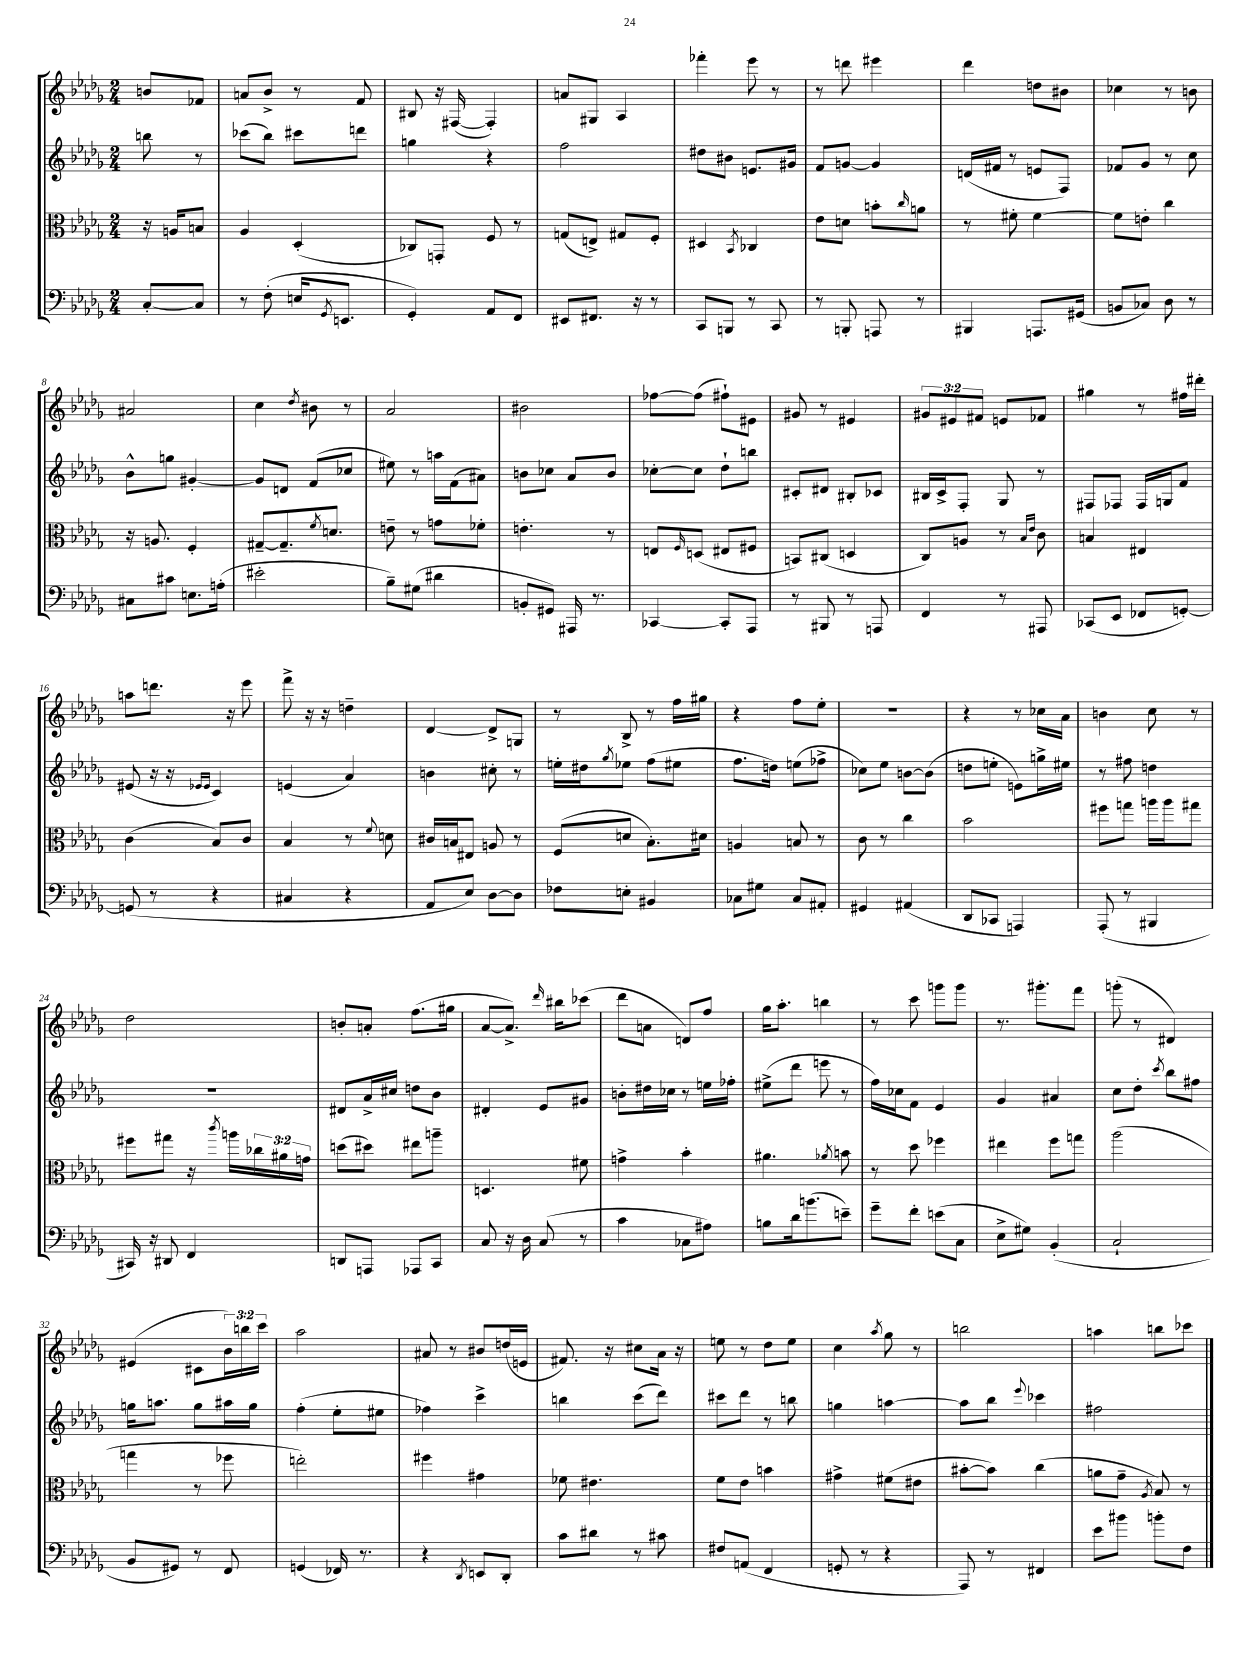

**kern	**kern	**kern	**kern
*part4	*part3	*part2	*part1
*staff4	*staff3	*staff2	*staff1
*clefF4	*clefC3	*clefG2	*clefG2
*k[b-e-a-d-g-]	*k[b-e-a-d-g-]	*k[b-e-a-d-g-]	*k[b-e-a-d-g-]
*M2/4	*M2/4	*M2/4	*M2/4
=	=	=	=
[8C'/L	16r	8bbn\	8bn/L
.	16An/KL	.	.
8C/J]	8Bn/J	8r	8f-X/J
=1	=1	=1	=1
8r	4A-/	(8ccc-X\L	8an/L
(8F'\	.	8bb-\J)	8b-^/J
16En/KL	(4D-'/	8ccc#X\L	8r
8qGG-/	.	.	.
8.EEn/J	.	.	.
.	.	8dddn\J	8f/
=2	=2	=2	=2
4GG-'/)	8C-X/L)	4ggn\	8B#X/
.	8GGn'/J	.	16r
.	.	.	([16F#X/
8AA-/L	8F/	4r	4F#'/])
8FF/J	8r	.	.
=3	=3	=3	=3
8EE#X/L	(8Gn/L	2ff\	8an/L
8.FF#X/J	8En^/J)	.	8G#X/J
.	8G#X/L	.	4A-/
16r	.	.	.
8r	8F'/J	.	.
=4	=4	=4	=4
8CC/L	4D#X/	8dd#X\L	4fff-X'\
8BBBn/J	.	8b#X\J	.
.	8qBB-/	.	.
8r	4C-X/	8.en/L	8eee-\
8CC/	.	.	8r
.	.	16g#X/Jk	.
=5	=5	=5	=5
8r	8e-\L	8f/L	8r
8BBBn'/	8dn\J	[8gn/J	8dddn\
8AAAn/	8bn'\L	4g/]	4eee#X\
.	16qqcc/	.	.
8r	8an\J	.	.
=6	=6	=6	=6
4BBB#X/	8r	(16dn/LL	4ddd-\
.	.	16f#X/JJ	.
.	8f#X'\	8r	.
8.AAAn/L	[4f#\	8en/L	8ddn\L
.	.	8F/J)	8b#X\J
(16GG#X/Jk	.	.	.
=7	=7	=7	=7
8BBn/L	8f#\L]	8f-X/L	4cc-X\
8C-X/J)	8en'\J	8g-/J	.
8D-\	4cc\	8r	8r
8r	.	8cc\	8bn\
!!LO:LB:g=z
=8	=8	=8	=8
8C#X\L	16r	8b-^^\L	2a#X/
.	8.An/	.	.
8c#X\J	.	8ggn\J	.
8.En\L	4F'/	[4g#X'/	.
(16An'\Jk	.	.	.
=9	=9	=9	=9
2e#X'\	[8G#X~/L	8g#/L]	4cc\
.	8.G#~/]	8dn/J	.
.	.	.	8qdd-/
.	.	(8f/L	8b#X\
.	8qf/	.	.
.	8.dn/J	.	.
.	.	8cc-X/J	8r
=10	=10	=10	=10
8B-~\L)	8en~\	8ee#X\)	2a-/
(8G#X\J	8r	8r	.
4d#X\	8gn\L	16aan\LL	.
.	.	(16f\J	.
.	8f-X'\J	8a#X\J)	.
=11	=11	=11	=11
8BBn'/L	4.en'\	8bn\L	2b#X\
8GG#X/J)	.	8cc-X\J	.
16AAA#X/	.	8a-/L	.
8.r	.	.	.
.	8r	8b/J	.
=12	=12	=12	=12
[4CC-X/	8En/L	[8cc-X'\L	[8ff-X\L
.	16qqF/	.	.
.	(8Dn/J	8cc-\J]	(8ff-\J]
8CC-'/L]	8E#X/L	8dd-`\L	8ff#X`\L)
8AAA-/J	8F#X/J	8bbn\J	8e#X\J
=13	=13	=13	=13
8r	8BBn/L)	8c#X'/L	8g#X/
8BBB#X/	(8C#X/J	8d#X/J	8r
8r	4Dn/	8B#X'/L	4e#X/
8AAAn/	.	8c-X/J	.
=14	=14	=14	=14
4FF/	8C/L)	16B#X/LL	12g#X/L
.	.	16c^/J	.
.	.	.	12e#X/
.	8An/J	8F'/J	.
.	.	.	12f#X/J
8r	8r	8G-/	8en/L
.	16qqB-/LL	.	.
.	16qqe-/JJ	.	.
8AAA#X/	8c\	8r	8f-X/J
=15	=15	=15	=15
(8CC-X/L	4Bn/	8F#X/L	4gg#X\
8EE-/J	.	8F-X/J	.
8FF-X/L	4E#X/	16F-/LL	8r
.	.	16Gn/J	.
[8GGn'/J)	.	8f/J	16ff#X\LL
.	.	.	16ddd#X'\JJ
!!LO:LB:g=z
=16	=16	=16	=16
(8GGn/]	(4c\	(8e#X/	8aan\L
8r	.	16r	8.dddn\J
.	.	16r	.
.	.	16qqe-X/LL	.
.	.	16qqe-/JJ	.
4r	8B-/L)	4c/)	.
.	.	.	16r
.	8c/J	.	8eee-\
=17	=17	=17	=17
4C#X/	4B-/	(4en/	8fff^\
.	.	.	16r
.	.	.	16r
4r	8r	4a-/)	4ddn~\
.	8qqf/	.	.
.	8dn\	.	.
=18	=18	=18	=18
8AA-/L	16c#X/LL	4bn\	[4d-/
.	16Bn/J	.	.
8E-/J)	8E#X/J	.	.
[8D-\L	8An/	8cc#X'\	8d-^/L]
8D-\J]	8r	8r	8Gn/J
=19	=19	=19	=19
8F-X\L	(8F/L	16een'\LL	8r
.	.	16dd#X\J	.
.	.	8qgg-/	.
8En'\J	8dn/J	8ee-X\J	8B-^/
4BB#X/	8.B-'\L)	(8ff\L	8r
.	.	8ee#X\J	16ff\LL
.	16d#X\Jk	.	16gg#X\JJ
=20	=20	=20	=20
8C-X\L	4An/	8.ff\L	4r
8G#X\J	.	.	.
.	.	16ddn\Jk)	.
8C-/L	8Bn/	(8een\L	8ff\L
8AA#X'/J	8r	8ff-X^\J	8ee-'\J
=21	=21	=21	=21
4GG#X/	8c\	8cc-X\L)	2r
.	8r	8ee-\J	.
(4AA#X/	4cc\	[8bn\L	.
.	.	(8b\J]	.
=22	=22	=22	=22
8DD-/L	2b-\	8ddn\L	4r
8CC-X/J	.	8een'\J	.
4AAAn/)	.	8en\L)	8r
.	.	16ggn^\L	16cc-X\LL
.	.	16ee#X\JJ	16a-\JJ
=23	=23	=23	=23
(8AAA-'/	8ff#X\L	8r	4bn\
8r	8ggn\J	8ff#X\	.
4BBB#X/	16aan\LL	4ddn\	8cc\
.	16aa\J	.	.
.	8gg#X\J	.	8r
!!LO:LB:g=z
=24	=24	=24	=24
16CC#X/)	8ff#X\L	2r	2dd-\
16r	.	.	.
8DD#X/	8gg#X\J	.	.
4FF/	16r	.	.
.	8qccc/	.	.
.	16aan\LL	.	.
.	24cc-X\	.	.
.	24a#X\	.	.
.	24gn\JJ	.	.
=25	=25	=25	=25
8DDn/L	(8ddn\L	8d#X/L	8bn'/L
8AAAn/J	8dd#X\J)	16a-^/L	8an'/J
.	.	16cc#X/JJ	.
8AAA-X/L	8ee#X\L	8ddn\L	(8.ff\L
8CC/J	8aan~\J	8b-\J	.
.	.	.	16gg#X\Jk
=26	=26	=26	=26
8C/	4.Dn/	4d#X'/	[8a-/L
16r	.	.	8.a-^/J])
16D-\	.	.	.
(8C/	.	8e-/L	.
.	.	.	16qqddd-/
.	.	.	16bb#X\KL
8r	8f#X\	8g#X/J	(8ccc-X\J
=27	=27	=27	=27
4c\	4gn^\	8bn'\L	8ddd-\L
.	.	16dd#X\L	8an\J
.	.	16cc-X\JJ	.
8C-X\L	4b-'\	8r	8dn/L)
8A#X\J)	.	16een\LL	8ff/J
.	.	16ff-X'\JJ	.
=28	=28	=28	=28
8Bn\L	4.a#X\	(8ee#X^\L	16gg-\KL
.	.	.	8.aa-'\J
16d-\k	.	8ddd-\J	.
(8.bn\	.	.	.
.	.	8eeen\	4bbn\
.	8qa-X/	.	.
8en~\J)	8bn\	8r	.
=29	=29	=29	=29
8g-~\L	8r	16ff\LL)	8r
.	.	16cc-X\J	.
8f'\J	8dd-\	8f\J	8ccc\
(8en\L	4ff-X\	4e-/	8gggn\L
8C\J	.	.	8ggg\J
=30	=30	=30	=30
8E-^\L	4ee#X\	4g-/	8.r
8G#X\J)	.	.	.
.	.	.	8.ggg#X'\L
(4BB-'/	8ff\L	4a#X/	.
.	8ggn\J	.	8fff\J
=31	=31	=31	=31
2C`/	(2aa-\	8cc\L	(8gggn'\
.	.	8dd-'\J	8r
.	.	8qccc/	.
.	.	8bb-\L	4d#X/)
.	.	8ff#X\J	.
!!LO:LB:g=z
=32	=32	=32	=32
8BB-/L	4ggn\	16ggn\KL	(4e#X/
.	.	8.aan\J	.
8GG#X/J)	.	.	.
8r	8r	8gg\L	8c#X\L
8FF/	8ff-X\	16aa#X\L	24b-\L)
.	.	.	24bbn\
.	.	16gg\JJ	.
.	.	.	24ccc\JJ
=33	=33	=33	=33
(4GGn/	2een'\)	(4ff'\	2aa-\
16FF-X/)	.	8ee-'\L	.
8.r	.	.	.
.	.	8ee#X\J	.
=34	=34	=34	=34
4r	4ff#X\	4ff-X\)	8a#X/
.	.	.	8r
8qDD-/	.	.	.
8EEn/L	4g#X\	4ccc^\	8b#X/L
8DD-'/J	.	.	(16ddn/L
.	.	.	16en/JJ
=35	=35	=35	=35
8c\L	8f-X\	4bbn\	8.f#X/)
8d#X\J	4.e#X\	.	.
.	.	.	16r
8r	.	(8ccc\L	8cc#X\L
8c#X\	.	8ddd-\J)	16a-\Jk
.	.	.	16r
=36	=36	=36	=36
8F#X/L	8f\L	8ccc#X\L	8een\
(8AAn/J	8e-\J	8ddd-\J	8r
4FF/	4bn\	8r	8dd-\L
.	.	8bbn\	8ee\J
=37	=37	=37	=37
8GGn'/	4g#X^\	4ggn\	4cc\
8r	.	.	.
.	.	.	8qaa-/
4r	(8f#X\L	[4aan\	8gg-\
.	8e#X\J	.	8r
=38	=38	=38	=38
8AAA-/)	[8b#X'\L	8aa\L]	2bbn\
8r	8b#\J])	8bb-\J	.
.	.	8qqeee-/	.
4FF#X/	(4cc\	4ccc-X\	.
=39	=39	=39	=39
8e-\L	8an\L	2ff#X\	4aan\
8b#X\J	8g-~\J	.	.
.	8qA-/	.	.
8bn'\L	8B-/)	.	8bbn\L
8F\J	8r	.	8ccc-X\J
==	==	==	==
*-	*-	*-	*-
